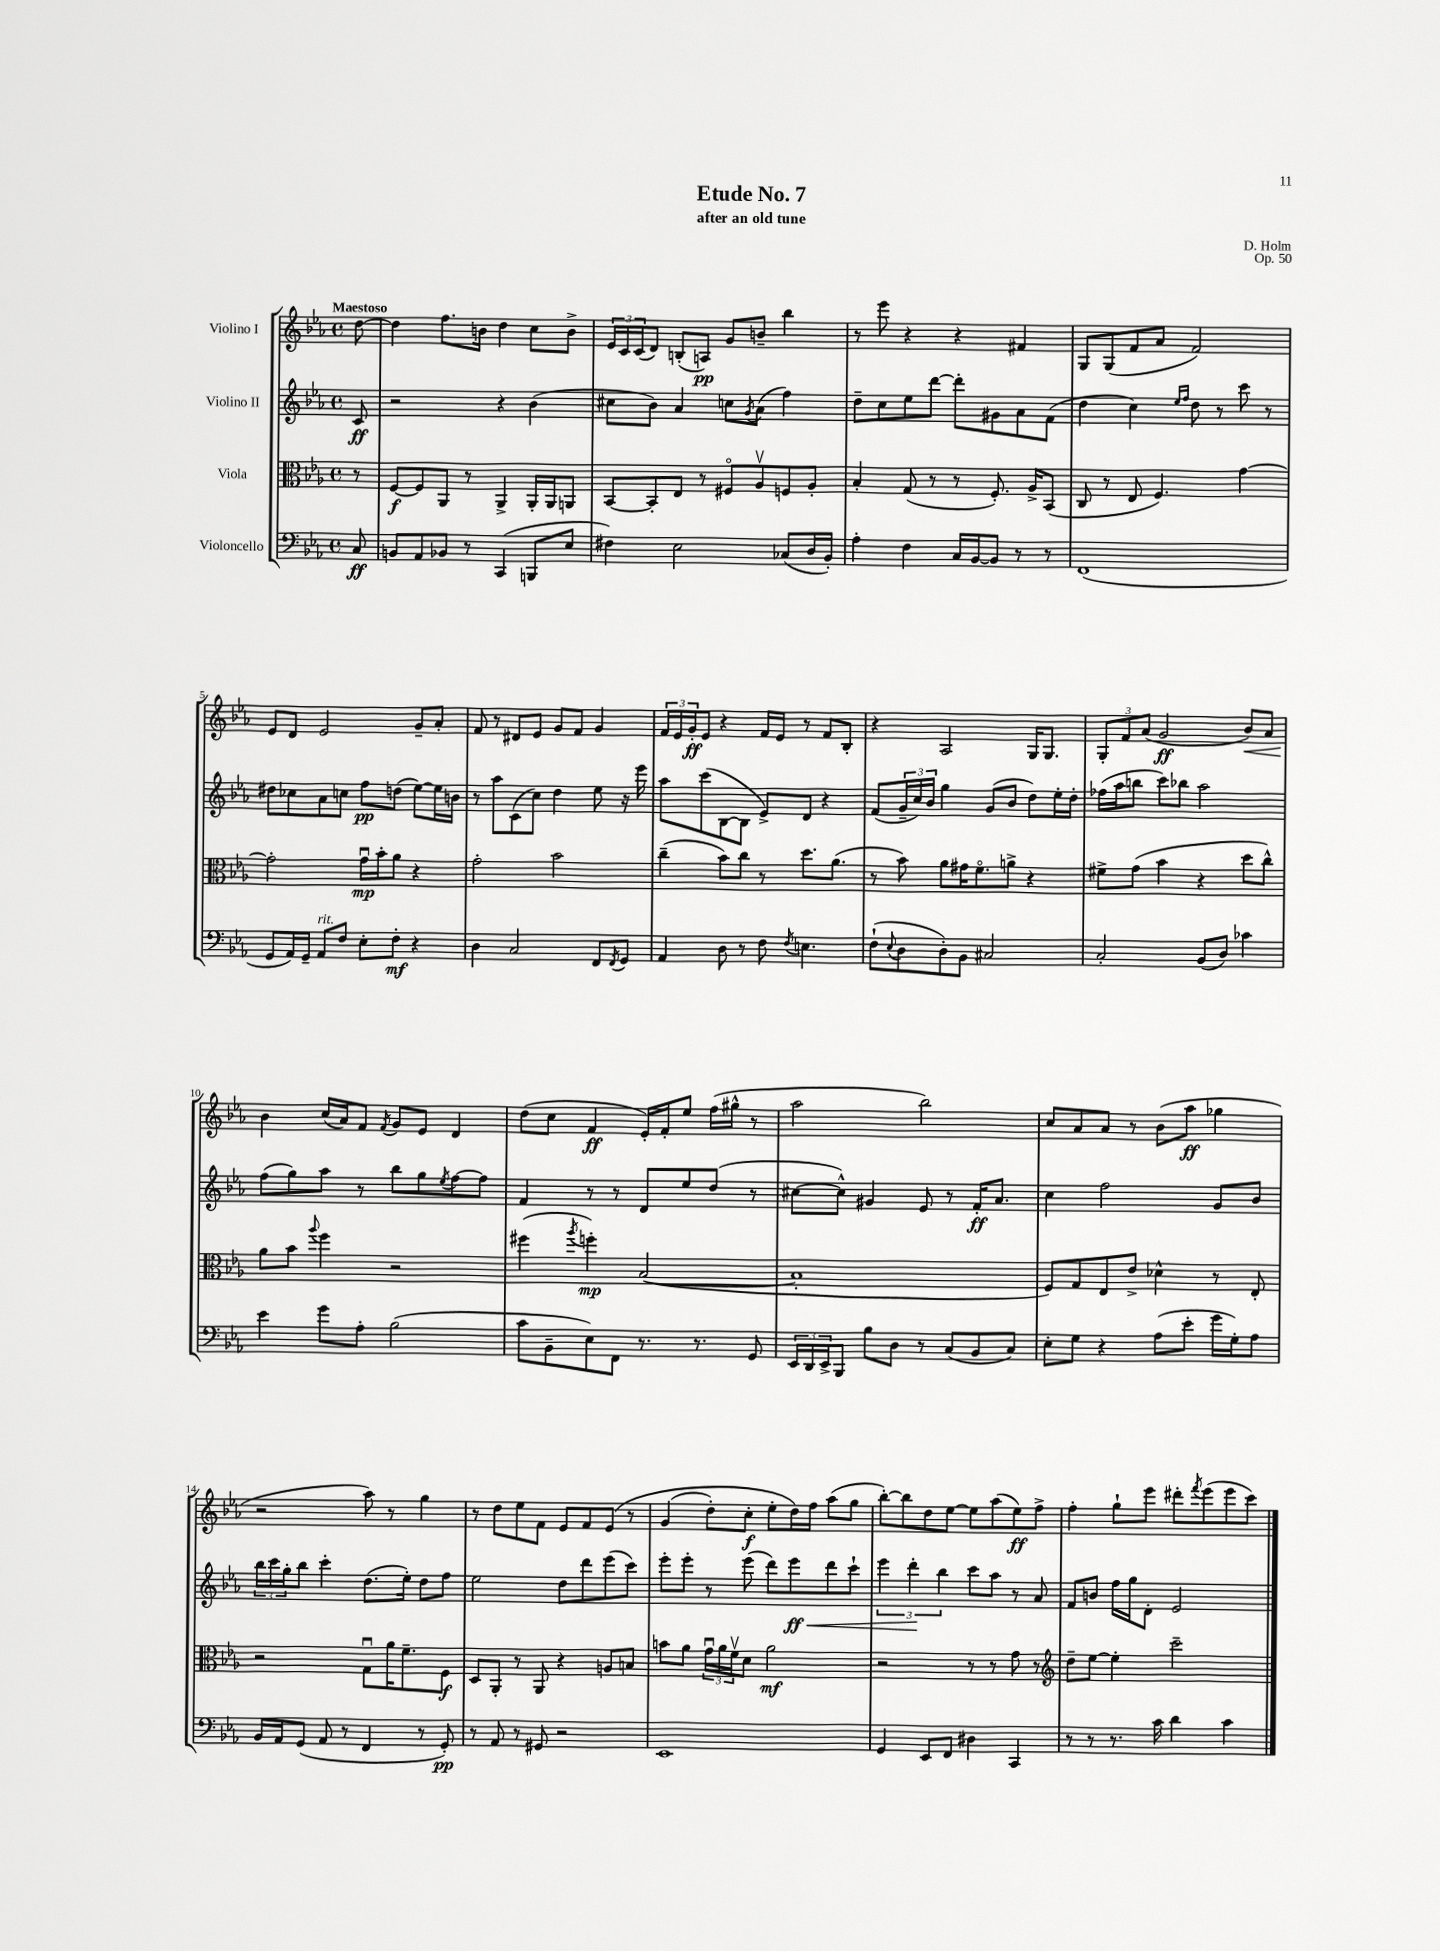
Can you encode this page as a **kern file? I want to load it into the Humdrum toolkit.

**kern	**dynam	**kern	**dynam	**kern	**dynam	**kern	**dynam
*part4	*part4	*part3	*part3	*part2	*part2	*part1	*part1
*staff4	*staff4	*staff3	*staff3	*staff2	*staff2	*staff1	*staff1
*I"Violoncello	*	*I"Viola	*	*I"Violino II	*	*I"Violino I	*
*clefF4	*	*clefC3	*	*clefG2	*	*clefG2	*
*k[b-e-a-]	*	*k[b-e-a-]	*	*k[b-e-a-]	*	*k[b-e-a-]	*
*M4/4	*	*M4/4	*	*M4/4	*	*M4/4	*
*met(c)	*	*met(c)	*	*met(c)	*	*met(c)	*
=	=	=	=	=	=	=	=
!	!	!	!	!	!	!LO:TX:a:B:t=Maestoso	!
8C/	ff	8r	.	8c/	ff	[8dd\	.
=1	=1	=1	=1	=1	=1	=1	=1
8BBn/L	.	[8F/L	f	2r	.	4dd\]	.
8AA-/	.	8F/]	.	.	.	.	.
8BB-X/J	.	8AA-/J	.	.	.	8.ff\L	.
8r	.	8r	.	.	.	.	.
.	.	.	.	.	.	16bn\Jk	.
(4CC/	.	4AA-^/	.	4r	.	4dd\	.
8BBBn/L	.	16AA-'/LL	.	(4b-\	.	8cc\L	.
.	.	16AA-/J	.	.	.	.	.
8E-/J	.	8AAn/J	.	.	.	8b^\J	.
=2	=2	=2	=2	=2	=2	=2	=2
4F#X\)	.	[8BB-/L	.	8cc#X\L	.	24e-/LL	.
.	.	.	.	.	.	24c/	.
.	.	.	.	.	.	(24c/J	.
.	.	8BB-'/]	.	8b-\J)	.	8d/J)	.
2E-\	.	8E-/J	.	4a-/	.	(8Bn'/L	.
.	.	8r	.	.	.	8An/J)	pp
.	.	8F#X/L	.	8ccn\L	.	8g/L	.
.	.	.	.	8qg/	.	.	.
.	.	8A-v/	.	(8a-\J	.	8bn~/J	.
(8C-X/L	.	8Fn/	.	4ff\)	.	4bb-\	.
16D/L	.	8A-'/J	.	.	.	.	.
16BB-'/JJ)	.	.	.	.	.	.	.
=3	=3	=3	=3	=3	=3	=3	=3
4A-'\	.	4B-'/	.	8dd~\L	.	8r	.
.	.	.	.	8cc\	.	8eee-\	.
4F\	.	(8G/	.	8ee-\	.	4r	.
.	.	8r	.	[8ddd\J	.	.	.
16C/LL	.	8r	.	8ddd'\L]	.	4r	.
[16BB-/J	.	.	.	.	.	.	.
8BB-/J]	.	8.F'/)	.	8g#X\	.	.	.
8r	.	.	.	8a-\	.	4f#X/	.
.	.	16A-^/KL	.	.	.	.	.
8r	.	(8BB-/J	.	(8f\J	.	.	.
=4	=4	=4	=4	=4	=4	=4	=4
(1FF	.	8C/	.	4dd\	.	8G/L	.
.	.	8r	.	.	.	(8G/	.
.	.	8E-/	.	4cc\)	.	8f/	.
.	.	4.F/)	.	.	.	8a-/J	.
.	.	.	.	16qqee-/LL	.	.	.
.	.	.	.	16qqff/JJ	.	.	.
.	.	.	.	8dd\	.	2f/)	.
.	.	.	.	8r	.	.	.
.	.	[4g\	.	8ccc\	.	.	.
.	.	.	.	8r	.	.	.
!!LO:LB:g=z
=5	=5	=5	=5	=5	=5	=5	=5
8GG/L	.	2g'\]	.	8dd#X\L	.	8e-/L	.
16AA-/L)	.	.	.	8cc-X\	.	8d/J	.
16GG~/JJ	.	.	.	.	.	.	.
!LO:TX:a:i:t=rit.	!	!	!	!	!	!	!
8AA-/L	.	.	.	8a-\	.	2e-/	.
8F/J	.	.	.	8ccn\J	.	.	.
8E-'\L	.	16gu\LL	mp	8ff\L	pp	.	.
.	.	16b-'\J	.	.	.	.	.
8F'\J	mf	8a-\J	.	(8ddn\J	.	.	.
4r	.	4r	.	[8ee-\L)	.	8g~/L	.
.	.	.	.	16ee-\L]	.	8a-'/J	.
.	.	.	.	16bn\JJ	.	.	.
=6	=6	=6	=6	=6	=6	=6	=6
4D\	.	2g'\	.	8r	.	8f/	.
.	.	.	.	8aa-\L	.	8r	.
2C/	.	.	.	(8c\	.	8d#X/L	.
.	.	.	.	8cc\J)	.	8e-/J	.
.	.	2b-\	.	4dd\	.	8g/L	.
.	.	.	.	.	.	8f/J	.
8FF/L	.	.	.	8ee-\	.	4g/	.
8qFF/	.	.	.	.	.	.	.
8GG/J	.	.	.	16r	.	.	.
.	.	.	.	16eee-\	.	.	.
=7	=7	=7	=7	=7	=7	=7	=7
4AA-/	.	(4cc~\	.	8aa-\L	.	24f/LL	.
.	.	.	.	.	.	24e-/	.
.	.	.	.	.	.	24g'/J	ff
.	.	.	.	(8ccc\	.	8e-/J	.
8D\	.	8b-\L)	.	[8B-\	.	4r	.
8r	.	8cc\J	.	8B-\J]	.	.	.
8F\	.	8r	.	8e-^/L)	.	16f/LL	.
.	.	.	.	.	.	16e-/JJ	.
8qF/	.	.	.	.	.	.	.
4.En\	.	8.dd\L	.	8d/J	.	8r	.
.	.	.	.	4r	.	8f/L	.
.	.	(8.a-\J	.	.	.	.	.
.	.	.	.	.	.	8B-'/J	.
=8	=8	=8	=8	=8	=8	=8	=8
(8F`\L	.	8r	.	(8f/L	.	4r	.
8qqE-/	.	.	.	.	.	.	.
8D\	.	8b-\)	.	24g~/L	.	.	.
.	.	.	.	24cc/)	.	.	.
.	.	.	.	24b-/JJ	.	.	.
8D'\)	.	8a-\L	.	4gg\	.	2A-/	.
8BB-\J	.	16g#X\K	.	.	.	.	.
.	.	8.f\	.	.	.	.	.
2C#X/	.	.	.	(8g/L	.	.	.
.	.	8an^\J	.	8b-/J	.	.	.
.	.	4r	.	8dd\L)	.	16G/KL	.
.	.	.	.	.	.	8.G/J	.
.	.	.	.	16ee-'\L	.	.	.
.	.	.	.	16dd'\JJ	.	.	.
=9	=9	=9	=9	=9	=9	=9	=9
2C'/	.	8f#X^\L	.	(16ff-X\LL	.	12G'/L	.
.	.	.	.	16aa-\J	.	.	.
.	.	.	.	.	.	12f/	.
.	.	(8g\J	.	8bbn\J	.	.	.
.	.	.	.	.	.	(12a-/J	.
.	.	4b-\	.	8ccc\L)	.	2g/	ff
.	.	.	.	8bb-X\J	.	.	.
(8BB-/L	.	4r	.	2aa-\	.	.	.
8D/J)	.	.	.	.	.	.	.
!	!	!	!	!	!	!	!LO:HP:b
4c-X\	.	8dd\L	.	.	.	8b-/L)	<
.	.	8cc^^\J)	.	.	.	8a-/J	.
!!LO:LB:g=z
=10	=10	=10	=10	=10	=10	=10	=10
4e-\	.	8a-\L	.	(8ff\L	.	4b-\	.
.	.	8b-\J	.	8gg\)	.	.	.
.	.	8qqaa-/	.	.	.	.	.
8g\L	.	4ff\	.	8aa-\J	.	(16cc/LL	[
.	.	.	.	.	.	16a-/J)	.
8A-'\J	.	.	.	8r	.	8f/J	.
.	.	.	.	.	.	8qf/	.
(2B-\	.	2r	.	8bb-\L	.	8g/L	.
.	.	.	.	8gg\	.	8e-/J	.
.	.	.	.	8qee-/	.	.	.
.	.	.	.	[8ff\	.	4d/	.
.	.	.	.	8ff\J]	.	.	.
=11	=11	=11	=11	=11	=11	=11	=11
8c\L	.	(4ff#X\	.	4f/	.	(8dd\L	.
8BB-~\	.	.	.	.	.	8cc\J	.
.	.	8qaa-/	.	.	.	.	.
8E-\)	.	4ffn'\)	mp	8r	.	4f/	ff
8FF\J	.	.	.	8r	.	.	.
8.r	.	([2B-/	.	8d/L	.	16e-'/LL)	.
.	.	.	.	.	.	16f'/J	.
.	.	.	.	8ee-/	.	8ee-/J	.
8.r	.	.	.	.	.	.	.
.	.	.	.	(8dd/J	.	(16ff\LL	.
.	.	.	.	.	.	16gg#X^^\JJ	.
8GG/	.	.	.	8r	.	8r	.
=12	=12	=12	=12	=12	=12	=12	=12
24EE-/LL	.	1B-']	.	[8cc#X\L	.	2aa-\	.
24DD/	.	.	.	.	.	.	.
24EE-^/J	.	.	.	.	.	.	.
8BBB-/J	.	.	.	8cc#^^\J])	.	.	.
8B-\L	.	.	.	4g#X/	.	.	.
8D\J	.	.	.	.	.	.	.
8r	.	.	.	8e-/	.	2bb-\)	.
(8C/L	.	.	.	8r	.	.	.
8BB-/	.	.	.	16f'/KL	ff	.	.
.	.	.	.	8.a-/J	.	.	.
8C/J)	.	.	.	.	.	.	.
=13	=13	=13	=13	=13	=13	=13	=13
8E-'\L	.	8F/L)	.	4cc\	.	8cc/L	.
8G\J	.	8G/	.	.	.	8a-/	.
4r	.	8E-/	.	2ff\	.	8a-/J	.
.	.	8e-^/J	.	.	.	8r	.
(8A-\L	.	4d-X^^\	.	.	.	(8b-\L	.
8e-'\J	.	.	.	.	.	8aa-\J	ff
16g\LL	.	8r	.	8g/L	.	4gg-X\	.
16G'\J)	.	.	.	.	.	.	.
8A-\J	.	8E-'/	.	8b-/J	.	.	.
!!LO:LB:g=z
=14	=14	=14	=14	=14	=14	=14	=14
16BB-/LL	.	2r	.	24bb-\LL	.	2r	.
.	.	.	.	24ccc\	.	.	.
16AA-/J	.	.	.	.	.	.	.
.	.	.	.	24gg'\J	.	.	.
(8GG/J	.	.	.	8bb-\J	.	.	.
8AA-/	.	.	.	4ccc'\	.	.	.
8r	.	.	.	.	.	.	.
4FF/	.	8Gu\L	.	(8.dd\L	.	8aa-\)	.
.	.	16a-\K	.	.	.	8r	.
.	.	8.f~\	.	16ee-'\Jk)	.	.	.
8r	.	.	.	8dd\L	.	4gg\	.
8GG'/)	pp	8F\J	f	8ff\J	.	.	.
=15	=15	=15	=15	=15	=15	=15	=15
8r	.	8D/L	.	2ee-\	.	8r	.
8AA-/	.	8AA-'/J	.	.	.	8dd\L	.
8r	.	8r	.	.	.	8ee-\	.
8GG#X/	.	8AA-/	.	.	.	8f\J	.
2r	.	4r	.	8dd\L	.	8e-/L	.
.	.	.	.	8ddd\	.	8f/	.
.	.	8An/L	.	(8eee-\	.	(8e-/J	.
.	.	8Bn/J	.	8ccc\J)	.	8r	.
=16	=16	=16	=16	=16	=16	=16	=16
1EE-	.	8bn\L	.	8eee-'\L	.	(4g/	.
.	.	8a-\J	.	8eee-'\J	.	.	.
.	.	24gu\LL	.	8r	.	8dd'\L)	.
.	.	24a-\	.	.	.	.	.
.	.	24fv\J	.	.	.	.	.
.	.	8d\J	.	(8eee-\	.	8cc'\J	f
.	.	2a-\	mf	8ddd\L)	.	8ee-'\L	.
!	!	!	!	!	!LO:HP:b	!	!
.	.	.	.	8eee-\	< ff	16dd\L)	.
.	.	.	.	.	.	16ff\JJ	.
.	.	.	.	8ddd\	.	(8aa-\L	.
.	.	.	.	8ccc`\J	.	8gg\J	.
=17	=17	=17	=17	=17	=17	=17	=17
4GG/	.	2r	.	6eee-\	.	[8bb-'\L)	.
.	.	.	.	.	.	8bb-\]	.
.	.	.	.	6ddd'\	.	.	.
8EE-/L	.	.	.	.	.	8dd\	.
.	.	.	.	6bb-\	[	.	.
8FF/J	.	.	.	.	.	[8ee-\J	.
4D#X\	.	8r	.	8ccc\L	.	8ee-\L]	.
.	.	8r	.	8aa-\J	.	(8aa-\	.
4CC/	.	8g\	.	8r	.	8ee-\)	ff
.	.	8r	.	8a-/	.	8ff^\J	.
=18	=18	=18	=18	=18	=18	=18	=18
*	*	*clefG2	*	*	*	*	*
8r	.	8dd~\L	.	8f/L	.	4ff'\	.
8r	.	[8ee-\J	.	8bn/J	.	.	.
8.r	.	4ee-'\]	.	16ff\LL	.	8gg`\L	.
.	.	.	.	16gg\J	.	.	.
.	.	.	.	8d'\J	.	8eee-\J	.
16c\	.	.	.	.	.	.	.
4d\	.	2ccc~\	.	2e-/	.	8ddd#X'\L	.
.	.	.	.	.	.	8qfff/	.
.	.	.	.	.	.	(8eee-\	.
4c\	.	.	.	.	.	8eee-\	.
.	.	.	.	.	.	8ccc\J)	.
==	==	==	==	==	==	==	==
*-	*-	*-	*-	*-	*-	*-	*-
